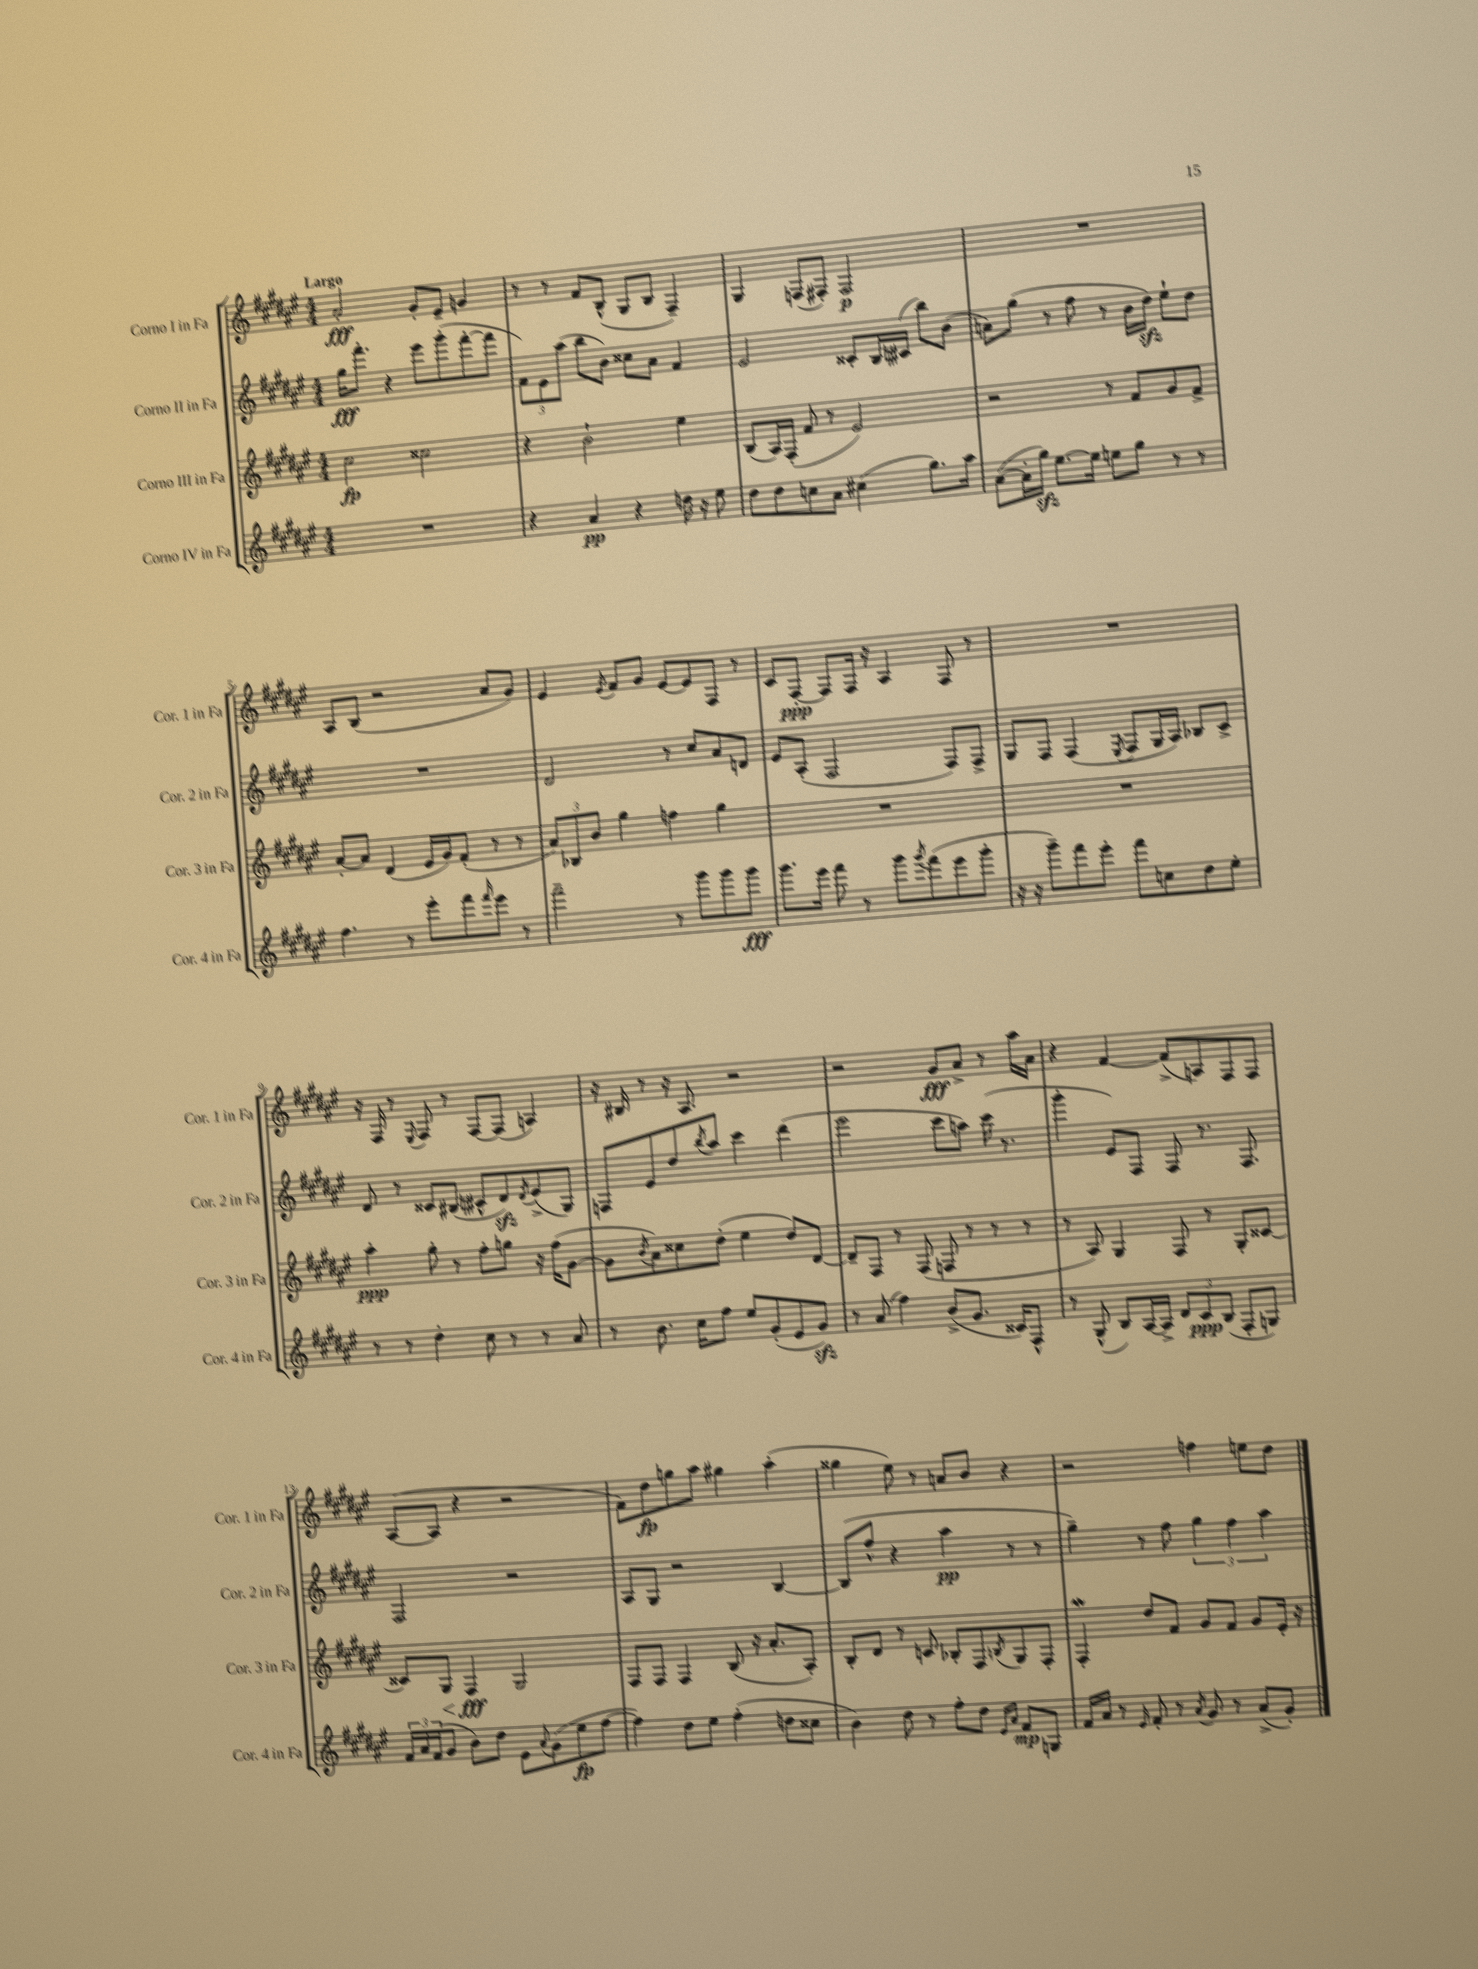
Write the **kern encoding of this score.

**kern	**kern	**kern	**kern
*staff4	*staff3	*staff2	*staff1
*clefG2	*clefG2	*clefG2	*clefG2
*k[f#c#g#d#a#e#]	*k[f#c#g#d#a#e#]	*k[f#c#g#d#a#e#]	*k[f#c#g#d#a#e#]
*M4/4	*M4/4	*M4/4	*M4/4
1r	2cc#\	16gg#\LK	2a#'/
.	.	8.fff#'\J	.
.	.	4r	.
.	2cc##\	8eee#\L	8g#'/L
.	.	(8ggg#'\	8e#~/J
.	.	[8fff#'\	4g/
.	.	8fff#\]J	.
=	=	=	=
4r	4r	12f#\L)	8r
.	.	12e#\	.
.	.	.	8r
.	.	(12aa#\J	.
4a#/	2b`\	8bb\L	8f#/L
.	.	8b\J)	(8B^^/J
4r	.	8cc##\L	8G#/L
.	.	8a#\J	8B/J
16dd\	4ee#\	4f#/	4F#~/)
16r	.	.	.
8ee#\	.	.	.
=	=	=	=
8dd#\L	(8B/L	2e#/	4G#/
8dd#\	16A#/L)	.	.
.	(16F#'/JJ	.	.
8cc\	8f#/	.	(8F/L
8a#\J	8r	.	8F#'/J)
(4cc#\	2e#/)	8c##'/L	2F#/
.	.	16B/L	.
.	.	(16c#/JJ	.
8.gg#\L)	.	8bb\L)	.
.	.	(8b\J	.
16aa#\Jk	.	.	.
=	=	=	=
([8a#\L	2r	8a\L)	1r
16a#'\]L	.	(8gg#\J	.
16gg#\JJ)	.	.	.
[8.ee#\L	.	8r	.
.	.	8ff#\	.
16ee#\]Jk	.	.	.
8ee\L	8r	8r	.
8gg#\J	8f#/L	16b\LL	.
.	.	16dd#\JJ)	.
8r	8g#/	8ee#`\L	.
8r	8f#^/J	8dd#\J	.
=	=	=	=
4.ff#\	[8a#'/L	1r	8A#/L
.	8a#/]J	.	(8B/J
.	(4d#/	.	2r
8r	.	.	.
8eee#'\L	16e#/LL	.	.
.	16g#/J)	.	.
8fff#\	(8f#'/J	.	.
16qqfff#/	.	.	.
8eee#\J	8r	.	8a#/L
8r	8r	.	8g#/J)
=	=	=	=
2fff#~\	12a#/L)	2d#/	4e#/
.	12B-/	.	.
.	12b/J	.	.
.	.	.	8qe#/
.	4gg#\	.	8f#/L
.	.	.	8g#/J
8r	4ff\	8r	[8e#/L
8ggg#\L	.	8cc#/L	8e#/]
8ggg#\	4gg#\	8a#/	8F#/J
8ggg#\J	.	8d/J	8r
=	=	=	=
8.ggg#\L	1r	8e#/L	8c#/L
.	.	(8A#'/J	[8F#'/J
16eee#\Jk	.	.	.
8fff#\	.	2F#/	8F#/]L
8r	.	.	16F#/Jk
.	.	.	16r
8ggg#\L	.	.	4A#/
8qggg#/	.	.	.
(8fff#\	.	.	.
8eee#\	.	8F#/L)	8F#/
8ggg#'\J	.	8F#^/J	8r
=	=	=	=
16r	1r	8G#/L	1r
16r	.	.	.
8ggg#~\L)	.	8F#/J	.
8fff#\	.	(4F#/	.
8eee#'\J	.	.	.
.	.	8qE#/	.
8fff#\L	.	8F#/L	.
8cc\	.	16G#/L	.
.	.	16A#/JJ)	.
8dd#\	.	8B-/L	.
8ee#'\J	.	8c#^/J	.
=	=	=	=
8r	4aa#'\	8d#/	16r
.	.	.	16F#/
8r	.	8r	8r
.	.	.	8qqE#/
4dd#'\	8gg#'\	8c##/L	8F#/
.	8r	(8B#/J	8r
8cc#\	8ff#'\L	8c#^^/L	[8F#/L
8r	8gg\J	8d#/)	(8F#/]J
.	.	8qd#/	.
8r	16r	(8e#^/	4A/)
.	(16ff#\LK	.	.
8a#/	[8g#\J	8G#/J)	.
=	=	=	=
8r	8g#\]L	8F/L	16r
.	.	.	16B#/
.	8qb/	.	.
8.b\	8a#\)	8e#/	8r
.	8cc##\	8dd#/	16r
16cc#\LK	.	.	8.A#/
.	.	8qbb/	.
8ff#\J	(8dd#'\J	8aa#/J	.
8ee#/L	4ee#\	4ccc#\	2r
(8g#'/	.	.	.
8e#/	8dd#/L)	(4ddd#\	.
8g#/J)	[8d#/J	.	.
=	=	=	=
8r	8d#~/]L	2eee#\	2r
(8a#/	8F#/J	.	.
4ff#\)	8r	.	.
.	(8F#/	.	.
(8b^/L	8F/	8ccc#\L	8g#/L
8.g#/J	8r	8aa\J)	8a#^/J
.	8r	(16ccc#\	8r
16c##/LK)	.	8.r	.
8F#^^/J	8r	.	16aa#\LL
.	.	.	16a#\JJ
=	=	=	=
8r	8r	4ggg#'\	4r
(8G#^^/	8A#/)	.	.
8B/L)	4G#/	8e#/L)	[4f#/
[16A#/L	.	8F#/J	.
16A#^/]JJ	.	.	.
12d#/L	8F#/	8F#/	(8f#^/]L
12c#/	.	.	.
.	8r	8.r	8A/)
(12B/J	.	.	.
8F#'/L	8G#'/L	.	8F#/
.	.	8.F#/	.
8G/J)	[8c##/J	.	8F#/J
=	=	=	=
24f#/LL	8c##/]L	2F#/	([8A#/L
24a#/	.	.	.
(24f#/J	.	.	.
8g#/J	8G#/J	.	8A#/]J
8b\L)	4F#/	.	4r
8dd#\J	.	.	.
8e#\L	2G#/	2r	2r
8qqa#/	.	.	.
(8g#\	.	.	.
8ee#\	.	.	.
[8ff#\J	.	.	.
=	=	=	=
4ff#\])	8F#/L	8A#/L	8f#\L)
.	8F#/J	8G#/J	8dd#\
8dd#\L	4F#/	2r	8gg\
8ee#\J	.	.	8aa#\J
(4ff#'\	(8B/	.	4gg#\
.	16r	.	.
.	8.a#'/L	.	.
8dd\L	.	[4B/	(4aa#'\
8cc##\J	8A#'/J)	.	.
=	=	=	=
4b\)	8B'/L	(8B/]L	4gg##\
.	8d#/J	8ff#^^/J	.
8dd#\	8r	4r	8ee#\)
8r	8c/	.	8r
8ff#'\L	8B-'/L	4aa#\	8a/L
8dd#\J	8F#/	.	8b/J
16qqe#/LL	.	.	.
16qqa#/JJ	8qB/	.	.
8f#/L	8G#/	8r	4r
8G/J	8F#'/J	8r	.
=	=	=	=
16f#/LL	4F#'/	4gg#~\)	2r
16a#/JJ	.	.	.
8r	.	.	.
16qqe#/	.	.	.
8f#'/	8dd#/L	8r	.
8r	8f#/J	8ff#\	.
8qa#/	.	.	.
8g#/	8g#/L	6gg#\	4ff\
8r	8f#/J	.	.
.	.	6ff#\	.
(8a#^/L	8g#/L	.	8ee\L
.	.	6aa#\	.
8g#'/J)	16e#'/Jk	.	8dd#\J
.	16r	.	.
==	==	==	==
*-	*-	*-	*-
